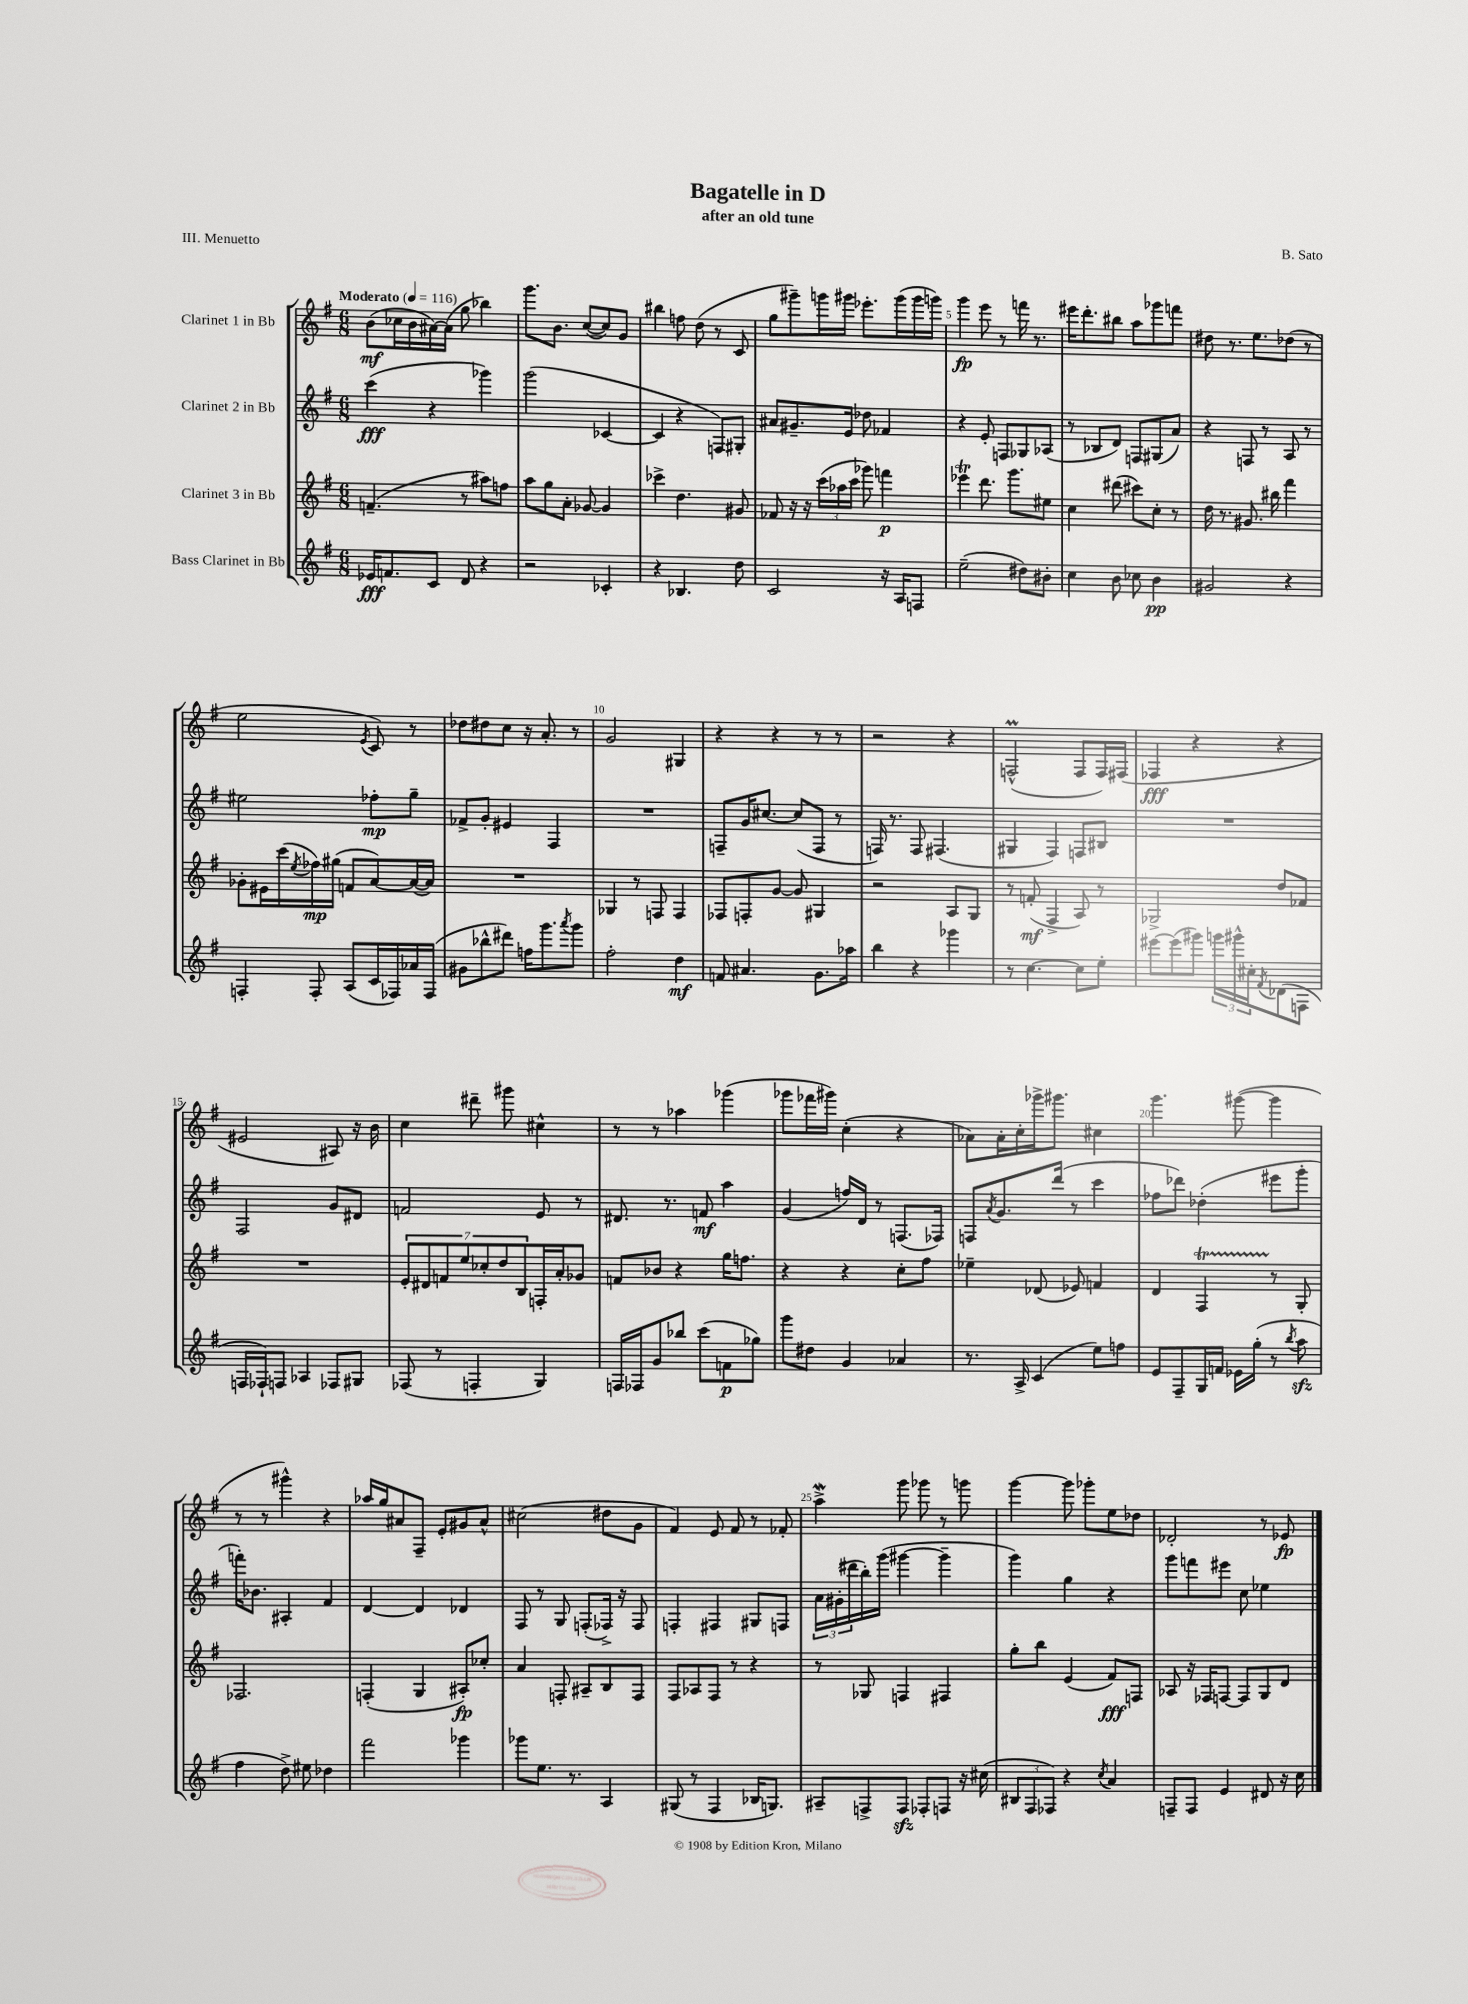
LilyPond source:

\header { title = "Bagatelle in D" composer = "B. Sato" subtitle = "after an old tune" piece = "III. Menuetto" }
<<
\new StaffGroup <<
\new Staff = "s0" \with { instrumentName = "Clarinet 1 in Bb" } {
    \clef treble \key g \major \numericTimeSignature \time 6/8 \tempo "Moderato" 4 = 116
    b'8\mf( ces''16 b'16 ais'16~) ais'16( g''8 bes''4) |
    g'''8. b'8. c''8~( c''8) g'8 |
    bis''4 f''8 d''8( r8 c'8 |
    g''8 gis'''8--) g'''16 gis'''16 ees'''8.-. gis'''16( gis'''16 g'''16) |
    g'''4\fp e'''8 r8 f'''16 r8. |
    eis'''16 d'''8.-. bis''8 a''8 ges'''8 f'''8 |
    dis''8 r8. e''8. des''8( r8 |
    e''2 \acciaccatura { e'8 } c'8) r8 |
    des''8 dis''8 c''8 r16 a'8.-. r8 |
    g'2 gis4 |
    r4 r4 r8 r8 |
    r2 r4 |
    f2-^\prall( f8 f16) fis16( |
    fes4\fff r4 r4 |
    eis'2 ais8) r16 b'16 |
    c''4 dis'''8-- gis'''8 cis''4-^ |
    r8 r8 aes''4 ges'''4( |
    ges'''8 fes'''16 gis'''16) c''4-.( r4 |
    aes'8) aes'16-. c''16-. ges'''16-> gis'''8. cis''4 |
    g'''4. gis'''8~( gis'''4 |
    r8 r8 gis'''4-^) r4 |
    aes''16 g''16 ais'8 fis8-- e'8-. gis'8 ais'8-^ |
    cis''2( dis''8 g'8 |
    fis'4) e'8 fis'8 r8 fes'8-. |
    a''4->\mordent g'''8 ges'''8 r8 g'''8 |
    g'''4~ g'''8 ges'''8-. e''8 des''8 |
    des'2-. r8 ees'8\fp \bar "|." |
}
\new Staff = "s1" \with { instrumentName = "Clarinet 2 in Bb" } {
    \clef treble \key g \major \numericTimeSignature \time 6/8
    c'''4\fff( r4 ges'''4) |
    g'''2( ces'4~ |
    ces'4 r4 f8) gis8-. |
    ais'8 gis'8.-- e'16 des''8 fes'4 |
    r4 e'8-. f8 ges8 aes8( |
    r8 bes8 d'8) f8 gis8( a'8) |
    r4 f8 r8 a8 r8 |
    eis''2 fes''8-.\mp g''8-- |
    fes'8-> g'8-. eis'4 fis4 |
    R2. |
    f8-- g'16 cis''8.~ cis''8( f8 r8 |
    f16) r8. f8 fis4.( |
    gis4 fis4) f8 bis8 |
    R2. |
    fis2 g'8 dis'8 |
    f'2 e'8 r8 |
    dis'8. r8. f'8\mf a''4 |
    g'4( f''16) d'16 r8 f8.( fes16) |
    f8 \acciaccatura { a'8 } g'8. d'''16( r8 c'''4 |
    fes''8 des'''8) des''4-.( eis'''8 g'''8-. |
    f'''16-.) bes'8. ais4-. fis'4 |
    d'4~ d'4 des'4 |
    fis8 r8 g8 f8-.( fes16->) r16 fes8 |
    f4-. fis4 gis8 f8 |
    \tuplet 3/2 { a'16 gis'16-.( dis'''16 } b''16-.) g'''16( gis'''4~ gis'''4-- |
    g'''4) g''4 r4 |
    g'''8 f'''8 eis'''8 c''8 ees''4 \bar "|." |
}
\new Staff = "s2" \with { instrumentName = "Clarinet 3 in Bb" } {
    \clef treble \key g \major \numericTimeSignature \time 6/8
    f'4.--( r8 ais''8) f''8 |
    a''8 g''8 a'8-. ges'8~ ges'4 |
    ces'''4-> d''4. gis'8 |
    fes'8 r16 r16 \tuplet 3/2 { c'''16( aes''16 c'''16 } ges'''8) f'''4\p |
    ees'''4\trill d'''8. g'''8. eis''8 |
    c''4 dis'''8( cis'''8) c''8-. r8 |
    d''16 r8. gis'8. bis''16 fis'''4 |
    ges'8-. eis'16 c'''16( \acciaccatura { e''8 } fes''16\mp) gis''16( f'8 a'8~) a'16~( a'16) |
    R2. |
    ges4 r8 f8 f4 |
    fes8 f8-. g'8~ g'8 gis4 |
    r2 a8 g8 |
    r8 f'8-.\mf( fis4-> a8) r8 |
    ges2-> d''8 fes'8 |
    R2. |
    \tuplet 7/4 { e'8-. dis'8 f'8 e''8 ces''8-. d''8 b8 } f16-. a'16-. ges'8 |
    f'8 bes'8 r4 g''16 f''8. |
    r4 r4 c''8-. fis''8 |
    ees''4-- des'8( ees'8) f'4 |
    d'4 fis4\startTrillSpan r8\stopTrillSpan g8-. |
    fes2. |
    f4-.( g4 ais8-.\fp) ces''8-. |
    a'4 f8-. ais8-- b8 f8 |
    fis8 aes8 fis8 r8 r4 |
    r8 ges8 f4 fis4 |
    g''8-. b''8 e'4( fis'8\fff) f8 |
    aes8 r16 fes16 f8~ f8 g8 d'8 \bar "|." |
}
\new Staff = "s3" \with { instrumentName = "Bass Clarinet in Bb" } {
    \clef treble \key g \major \numericTimeSignature \time 6/8
    ees'16\fff f'8. c'8 d'8 r4 |
    r2 ces'4-. |
    r4 bes4. d''8 |
    c'2 r16 a16 f8 |
    e''2--( dis''8) bis'8-. |
    c''4 b'8 ces''8 b'4\pp |
    gis'2 r4 |
    f4-. f8-. a8( c'16 fes16) aes'16 fes16( |
    gis'8 bes''8-^ dis'''8) f''16 g'''8. \acciaccatura { a'''8 } g'''8 |
    fis''2-. d''4\mf |
    f'8 ais'4. g'8. aes''16 |
    b''4 r4 ges'''4 |
    r8 c''4.~ c''8 e''8-. |
    eis'''8~ eis'''8( gis'''8) \tuplet 3/2 { g'''16 gis'''16-^ cis''16-. } \acciaccatura { fis'8 } des'8( f8 |
    f16 fes16-!) f8 aes4 fes8 gis8 |
    fes8( r8 f4-. g4) |
    f16 fes16 g'8 bes''8 c'''8( f'8\p ges''8) |
    g'''8 dis''8 g'4 aes'4 |
    r8. a16-> c'4( e''8) f''8 |
    e'8 fis8-- g16 f'16 ees'16 g''16-.( r8 \acciaccatura { b''8 } a''8\sfz |
    fis''4 d''8->) eis''8 des''4 |
    fis'''2 ges'''4 |
    ges'''8 e''8. r8. a4 |
    gis8( r8 fis4 bes16 g8.) |
    ais8-- f8-> f8\sfz fes8-. f8 r16 cis''16( |
    \tuplet 3/2 { bis8 fis8 fes8) } r4 \acciaccatura { c''8 } a'4 |
    f8-- f8 e'4 dis'8 r16 c''16 \bar "|." |
}
>>
>>
\layout { \context { \Score \override BarNumber.break-visibility = ##(#f #t #t) barNumberVisibility = #(every-nth-bar-number-visible 5) } }
